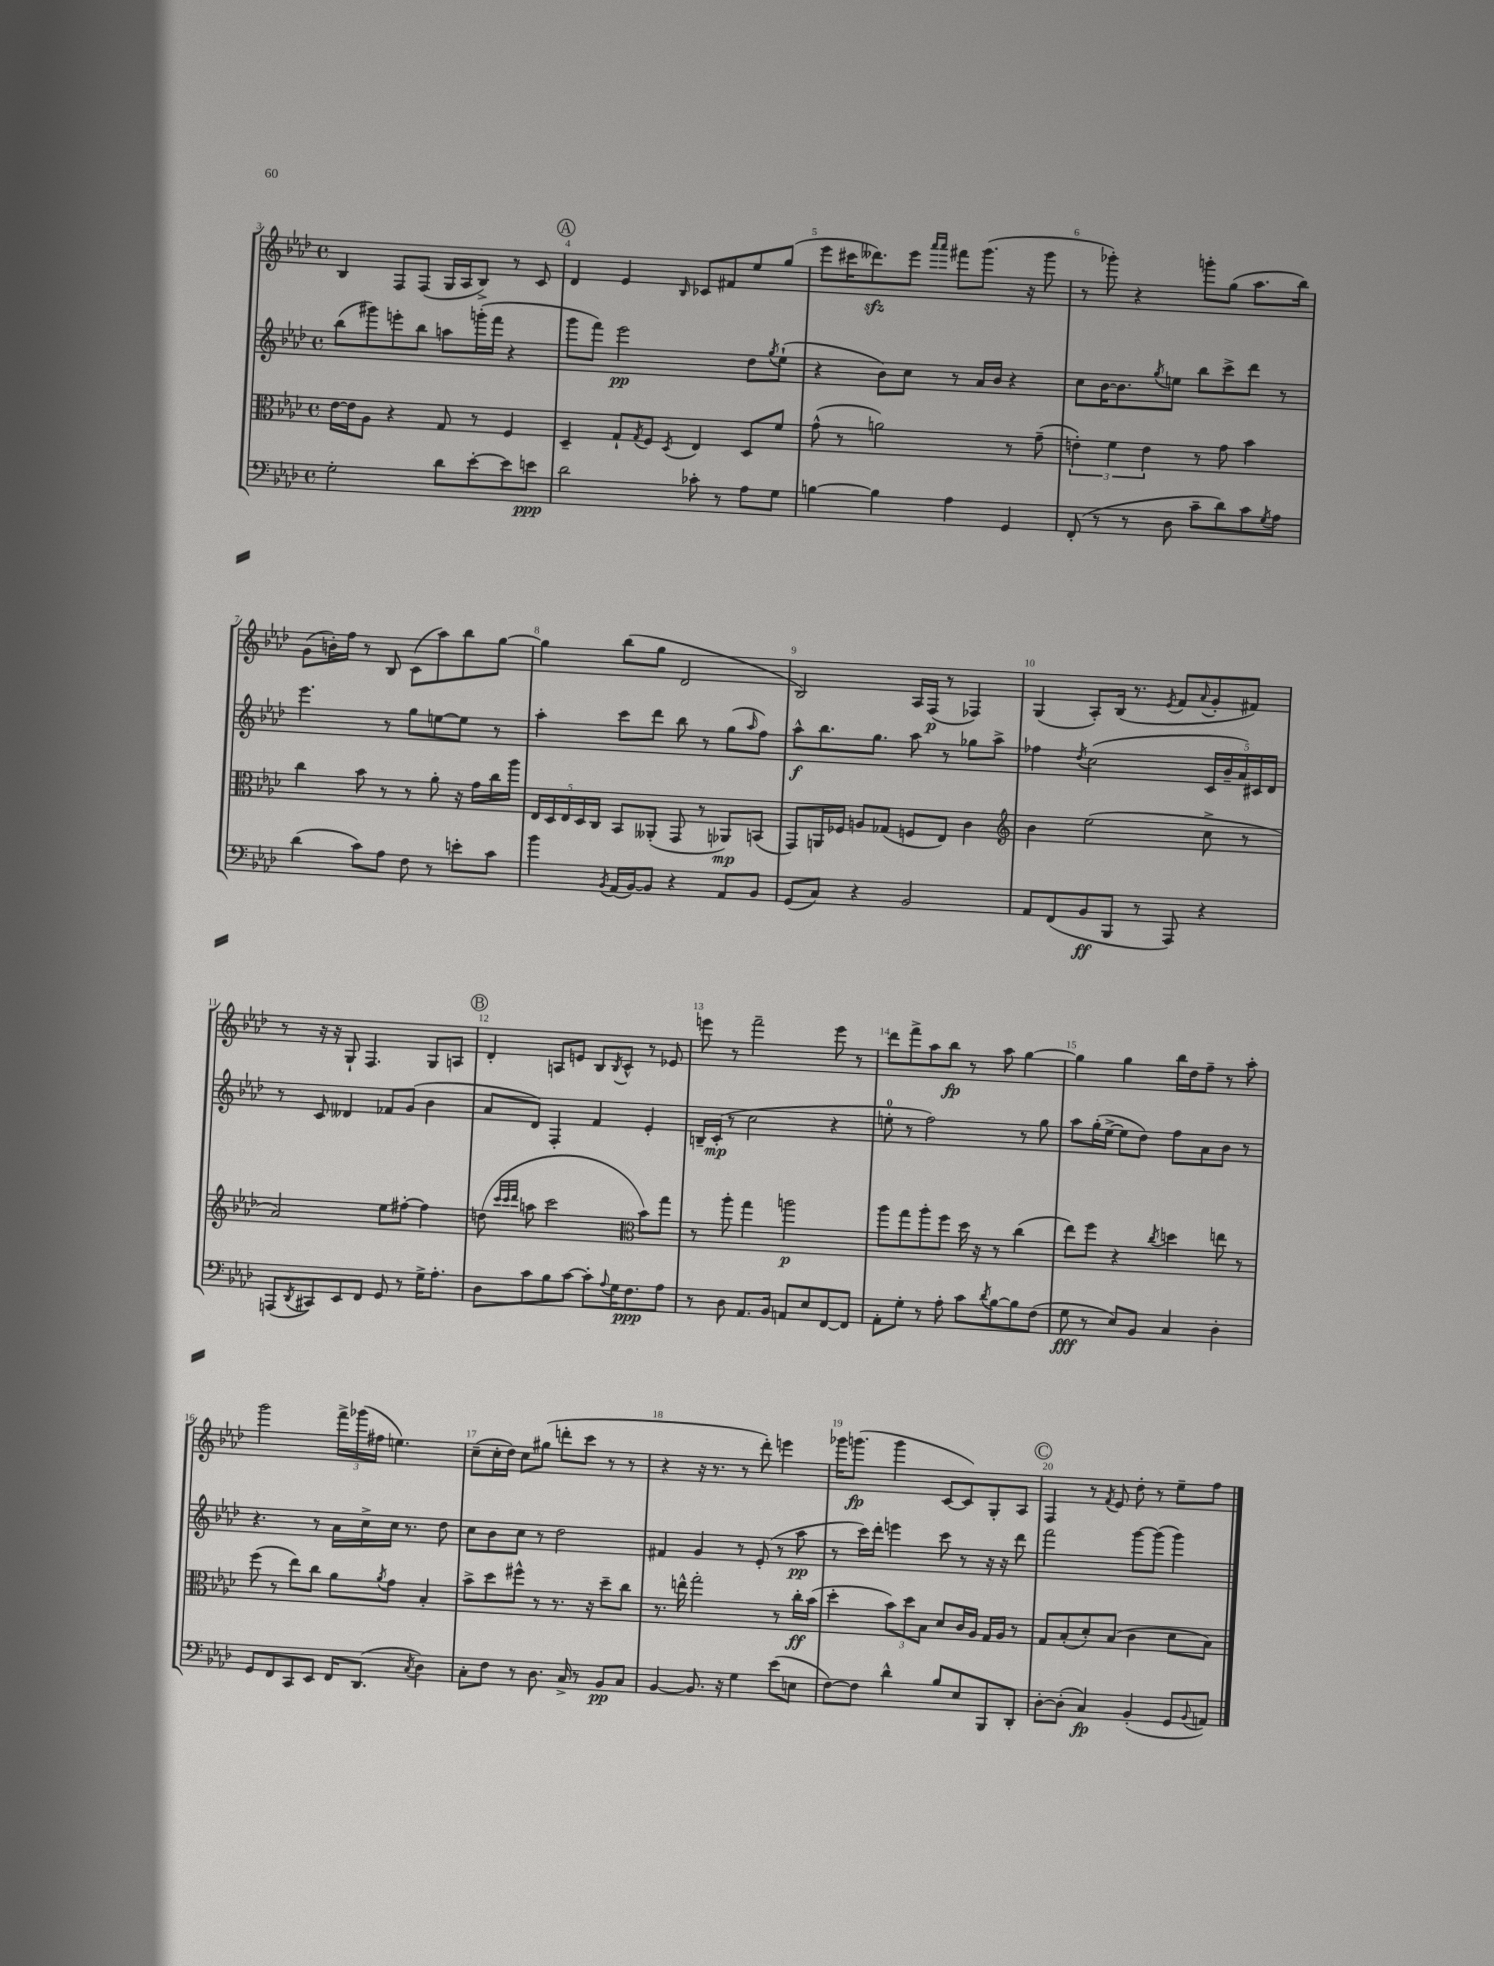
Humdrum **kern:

**kern	**dynam	**kern	**dynam	**kern	**dynam	**kern	**dynam
*part4	*part4	*part3	*part3	*part2	*part2	*part1	*part1
*staff4	*staff4	*staff3	*staff3	*staff2	*staff2	*staff1	*staff1
*clefF4	*	*clefC3	*	*clefG2	*	*clefG2	*
*k[b-e-a-d-]	*	*k[b-e-a-d-]	*	*k[b-e-a-d-]	*	*k[b-e-a-d-]	*
*M4/4	*	*M4/4	*	*M4/4	*	*M4/4	*
*met(c)	*	*met(c)	*	*met(c)	*	*met(c)	*
=3	=3	=3	=3	=3	=3	=3	=3
2G'\	.	[16e-\LL	.	(8bb-\L	.	4B-/	.
.	.	16e-\J]	.	.	.	.	.
.	.	8A-\J	.	8ggg#X\)	.	.	.
.	.	4r	.	8eeen'\	.	8F/L	.
.	.	.	.	8bb-\J	.	(8F/J	.
8d-\L	.	8G/	.	8aan\L	.	16G/LL	.
.	.	.	.	.	.	16A-/J	.
[8e-'\	.	8r	.	(16gggn'\L	.	8B-^/J)	.
.	.	.	.	16fff\JJ	.	.	.
8e-\]	.	4F/	.	4r	.	8r	.
8en\J	ppp	.	.	.	.	8c/	.
!!LO:REH:place=s1:t=A
=4	=4	=4	=4	=4	=4	=4	=4
2d-\	.	4D-~/	.	8ggg\L	.	4d-/	.
.	.	.	.	8fff\J)	.	.	.
.	.	8G`/L	.	2eee-\	pp	4e-/	.
.	.	8qG/	.	.	.	.	.
.	.	8F/J	.	.	.	.	.
.	.	8qD-/	.	.	.	16qqB-/	.
8c-X'\	.	4E-/	.	.	.	8c-X/L	.
8r	.	.	.	.	.	8f#X/	.
8A-\L	.	8D-/L	.	8dd-\L	.	8ee-/	.
.	.	.	.	8qgg/	.	.	.
8G\J	.	8f/J	.	(8ee-`\J	.	(8gg/J	.
=5	=5	=5	=5	=5	=5	=5	=5
[4Bn\	.	(8g^^\	.	4r	.	8eee-\L	.
.	.	8r	.	.	.	16ccc#X\K	.
.	.	.	.	.	.	8.ddd--Xzz\)	.
4B\]	.	2an\)	.	8b-\L)	.	.	.
.	.	.	.	8cc\J	.	8eee-\J	.
.	.	.	.	.	.	16qqaaa-/LL	.
.	.	.	.	.	.	16qqaaa-/JJ	.
4A-\	.	.	.	8r	.	8fff#X\L	.
.	.	.	.	16a-/LL	.	(8.ggg\J	.
.	.	.	.	16b-/JJ	.	.	.
4GG/	.	8r	.	4r	.	.	.
.	.	.	.	.	.	16r	.
.	.	(8g~\	.	.	.	8ggg\	.
=6	=6	=6	=6	=6	=6	=6	=6
(8FF'/	.	6en'\)	.	8cc\L	.	8r	.
8r	.	.	.	[16b-\K	.	8ggg-X'\)	.
.	.	6f\	.	.	.	.	.
.	.	.	.	8.b-\]	.	.	.
8r	.	.	.	.	.	4r	.
.	.	6e\	.	.	.	.	.
.	.	.	.	8qgg/	.	.	.
8D-\	.	.	.	8een\J	.	.	.
8c~\L	.	8r	.	8bb-\L	.	8gggn'\L	.
8d-\)	.	8g\	.	8ccc^\	.	(8gg\J	.
8c\	.	4b-\	.	8ddd-\J	.	8.aa-\L	.
8qG/	.	.	.	.	.	.	.
8A-\J	.	.	.	8r	.	.	.
.	.	.	.	.	.	16bb-\Jk)	.
!!LO:LB:g=z
=7	=7	=7	=7	=7	=7	=7	=7
(4d-\	.	4cc\	.	4.eee-\	.	(8g\L	.
.	.	.	.	.	.	16bn'\L)	.
.	.	.	.	.	.	16ff\JJ	.
8c\L)	.	8b-\	.	.	.	8r	.
8A-\J	.	8r	.	8r	.	8B-/	.
8F\	.	8r	.	8gg\L	.	(8c\L	.
8r	.	8a-'\	.	[8een\	.	8aa-\)	.
8en'\L	.	16r	.	8ee\J]	.	8bb-\	.
.	.	16g\LL	.	.	.	.	.
8c\J	.	16cc\	.	8r	.	[8gg\J	.
.	.	16aa-\JJ	.	.	.	.	.
=8	=8	=8	=8	=8	=8	=8	=8
4b-\	.	20E-/LL	.	4aa-'\	.	4gg\]	.
.	.	20D-/	.	.	.	.	.
.	.	20E-/	.	.	.	.	.
.	.	20D-/	.	.	.	.	.
.	.	20C/JJ	.	.	.	.	.
8qBB-/	.	.	.	.	.	.	.
(16AA-/LL	.	8BB-/L	.	8ccc\L	.	(8bb-\L	.
[16BB-/J)	.	.	.	.	.	.	.
8BB-/J]	.	(8AA--X'/J	.	8ddd-\J	.	8gg\J	.
4r	.	8GG/	.	8bb-\	.	2d-/	.
.	.	8r	.	8r	.	.	.
8AA-/L	.	8AA-X/L)	mp	(8gg\L	.	.	.
.	.	.	.	16qqaa-/	.	.	.
8BB-/J	.	(8BBn/J	.	8ff\J)	.	.	.
=9	=9	=9	=9	=9	=9	=9	=9
(8GG/L	.	8GG/L)	.	8aa-^^\L	f	2B-/)	.
8C/J)	.	16AAn/L	.	8.bb-\	.	.	.
.	.	16F-X/JJ	.	.	.	.	.
4r	.	8An/L	.	.	.	.	.
.	.	.	.	8.gg\J	.	.	.
.	.	(8G-X/J	.	.	.	.	.
2BB-/	.	8Fn/L	.	8aa-\	.	16A-/LL	.
.	.	.	.	.	.	(16F/JJ	p
.	.	8E-/J)	.	8r	.	8r	.
.	.	4c\	.	8gg-X\L	.	4F-X/)	.
.	.	.	.	8aa-^\J	.	.	.
=10	=10	=10	=10	=10	=10	=10	=10
*	*	*clefG2	*	*	*	*	*
8AA-/L	.	4b-\	.	4ff-X\	.	(4G/	.
(8FF/	.	.	.	.	.	.	.
.	.	.	.	8qdd-/	.	.	.
8BB-/	ff	(2ee-\	.	(2cc\	.	8A-'/L)	.
8BBB-/J	.	.	.	.	.	(16B-/Jk	.
.	.	.	.	.	.	8.r	.
8r	.	.	.	.	.	.	.
.	.	.	.	.	.	8qe-/	.
8AAA-/)	.	.	.	.	.	8f/L	.
.	.	.	.	.	.	8qqa-/	.
4r	.	8cc^\	.	20c/LL	.	8g'/	.
.	.	.	.	20b-~/	.	.	.
.	.	.	.	20a-/)	.	.	.
.	.	8r	.	.	.	8f#X/J)	.
.	.	.	.	20c#X/	.	.	.
.	.	.	.	20d-/JJ	.	.	.
!!LO:LB:g=z
=11	=11	=11	=11	=11	=11	=11	=11
(8AAAn/L	.	2a-/)	.	8r	.	8r	.
8qDD-/	.	.	.	.	.	.	.
8CC#X/)	.	.	.	8c/	.	16r	.
.	.	.	.	.	.	16r	.
8EE-/	.	.	.	4d--X/	.	8G`/	.
8FF/J	.	.	.	.	.	4.F/	.
8GG/	.	8ee-\L	.	8f-X/L	.	.	.
8r	.	[8ff#X'\J	.	(8g/J	.	.	.
16G^\KL	.	4ff#\]	.	4b-\	.	8G/L	.
8.A-'\J	.	.	.	.	.	.	.
.	.	.	.	.	.	8An/J	.
!!LO:REH:place=s1:t=B
=12	=12	=12	=12	=12	=12	=12	=12
8D-\L	.	(8ddn\	.	8a-/L	.	4d-'/	.
.	.	32qqccc/LLL	.	.	.	.	.
.	.	32qqccc/	.	.	.	.	.
.	.	32qqddd-/JJJ	.	.	.	.	.
8c\	.	8aan\	.	8d-/J)	.	.	.
8B-\	.	2ccc\	.	4F'/	.	8An/L	.
[8c\J	.	.	.	.	.	8en/J	.
8c'\L]	.	.	.	4f/	.	8B-/L	.
8qqA-/	.	.	.	.	.	8qB-/	.
16G\K	.	.	.	.	.	8c^^/J	.
8.F\	ppp	.	.	.	.	.	.
*	*	*clefC3	*	*	*	*	*
.	.	8b-\L)	.	4e-'/	.	8r	.
8A-\J	.	8gg\J	.	.	.	8e-X/	.
=13	=13	=13	=13	=13	=13	=13	=13
8r	.	8r	.	16Bn~/LL	.	8eeen\	.
.	.	.	.	(16c'/JJ	mp	.	.
8D-\	.	8aa-'\	.	8r	.	8r	.
8.AA-/L	.	4gg\	.	2cc\	.	2fff~\	.
16BB-/Jk	.	.	.	.	.	.	.
8AAn/L	.	2aan\	p	.	.	.	.
8E-/	.	.	.	.	.	.	.
[8FF/	.	.	.	4r	.	8eee\	.
8FF/J]	.	.	.	.	.	8r	.
=14	=14	=14	=14	=14	=14	=14	=14
8AA-'\L	.	8aa-\L	.	8een'\	.	8ddd-\L	.
8G'\J	.	8gg\	.	8r	.	8fff^\	.
8r	.	8aa-'\	.	2ff\)	.	8aa-\	.
8A-'\	.	8ff\J	.	.	.	8bb-\J	fp
8c\L	.	16dd-\	.	.	.	8r	.
.	.	16r	.	.	.	.	.
8qd-/	.	.	.	.	.	.	.
[8B-\	.	8r	.	.	.	8aa-\	.
8B-\]	.	(4cc\	.	8r	.	[4gg\	.
(8F\J	.	.	.	8gg\	.	.	.
=15	=15	=15	=15	=15	=15	=15	=15
8G\	fff	8ee-\L)	.	8aa-\L	.	4gg\]	.
8r	.	8ff\J	.	(16gg'\L	.	.	.
.	.	.	.	[16ee-^\JJ	.	.	.
8E-/L)	.	4r	.	8ee-\L]	.	4gg\	.
8BB-/J	.	.	.	8dd-\J)	.	.	.
.	.	8qcc/	.	.	.	.	.
4C/	.	4ddn\	.	8ff\L	.	16bb-\LL	.
.	.	.	.	.	.	16dd-\J	.
.	.	.	.	8a-\	.	8ff~\J	.
4D-'\	.	8een\	.	8b-\J	.	8r	.
.	.	8r	.	8r	.	8aa-'\	.
!!LO:LB:g=z
=16	=16	=16	=16	=16	=16	=16	=16
8GG/L	.	(8ff\	.	4.r	.	2ggg\	.
8FF/	.	8r	.	.	.	.	.
8CC/	.	8ee-\L)	.	.	.	.	.
8EE-/J	.	8cc\J	.	8r	.	.	.
16FF/KL	.	8a-\L	.	16a-\LL	.	24fff^\LL	.
.	.	.	.	.	.	(24ggg-X\	.
(8.DD-/J	.	.	.	16cc^\	.	.	.
.	.	.	.	.	.	24ff#X\JJ	.
.	.	8qa-/	.	.	.	.	.
.	.	8g\J	.	16cc\JJ	.	4.een\)	.
.	.	.	.	8.r	.	.	.
8qC/	.	.	.	.	.	.	.
4D-\)	.	4B-'/	.	.	.	.	.
.	.	.	.	8dd-\	.	.	.
=17	=17	=17	=17	=17	=17	=17	=17
8C'\L	.	8b-^\L	.	8cc\L	.	(8cc~\L	.
8F\J	.	8dd-\	.	8b-\	.	16cc'\L	.
.	.	.	.	.	.	16dd-\JJ)	.
8r	.	8ff#X^^\J	.	8cc\J	.	8cc\L	.
8.D-\	.	8r	.	8r	.	(8gg#X\J	.
.	.	8.r	.	2dd-\	.	8dddn'\L	.
16C^/	.	.	.	.	.	.	.
8r	.	.	.	.	.	8ccc\J	.
.	.	16r	.	.	.	.	.
8BB-/L	pp	8dd-~\L	.	.	.	8r	.
8C/J	.	8cc\J	.	.	.	8r	.
=18	=18	=18	=18	=18	=18	=18	=18
[4BB-/	.	8.r	.	4f#X/	.	4r	.
.	.	16een^^\	.	.	.	.	.
8.BB-/]	.	2gg'\	.	4g/	.	16r	.
.	.	.	.	.	.	8.r	.
16r	.	.	.	.	.	.	.
4G\	.	.	.	8r	.	8r	.
.	.	.	.	(8e-'/	.	8ddd-'\)	.
(8e-\L	.	8r	.	8r	.	4eeen\	.
8En\J	.	16cc'\LL	ff	8aa-\	pp	.	.
.	.	(16b-\JJ	.	.	.	.	.
=19	=19	=19	=19	=19	=19	=19	=19
[8F\L)	.	4dd-'\	.	8r	.	16ggg-X\KL	.
.	.	.	.	.	.	(8.gggn\J	fp
8F\J]	.	.	.	16ccc\LL)	.	.	.
.	.	.	.	16ddd-'\JJ	.	.	.
4d-^^\	.	12b-\L)	.	4eeen\	.	4ggg\	.
.	.	12dd-\	.	.	.	.	.
.	.	12B-\J	.	.	.	.	.
8B-/L	.	8d-/L	.	8ccc\	.	[8c/L	.
8E-/	.	16c/L	.	8r	.	8c/])	.
.	.	16A-/JJ	.	.	.	.	.
8BBB-/	.	16G/LL	.	16r	.	8G'/	.
.	.	16A-/JJ	.	16r	.	.	.
8DD-'/J	.	8r	.	8ddd-\	.	8A-/J	.
!!LO:REH:place=s1:t=C
=20	=20	=20	=20	=20	=20	=20	=20
[8D-'\L	.	8G/L	.	2fff\	.	4F/	.
(8D-'\J]	.	(8B-'/	.	.	.	.	.
4C/)	fp	8d-'/)	.	.	.	8r	.
.	.	.	.	.	.	8qf/	.
.	.	(8B-/J	.	.	.	8e-/	.
(4BB-'/	.	4c\	.	[8ggg\L	.	8dd-'\	.
.	.	.	.	(8ggg\J]	.	8r	.
8GG/L	.	8d-\L	.	4ggg\)	.	8ee-~\L	.
8qqBB-/	.	.	.	.	.	.	.
8AAn/J)	.	8B-\J)	.	.	.	8ff\J	.
==	==	==	==	==	==	==	==
*-	*-	*-	*-	*-	*-	*-	*-
